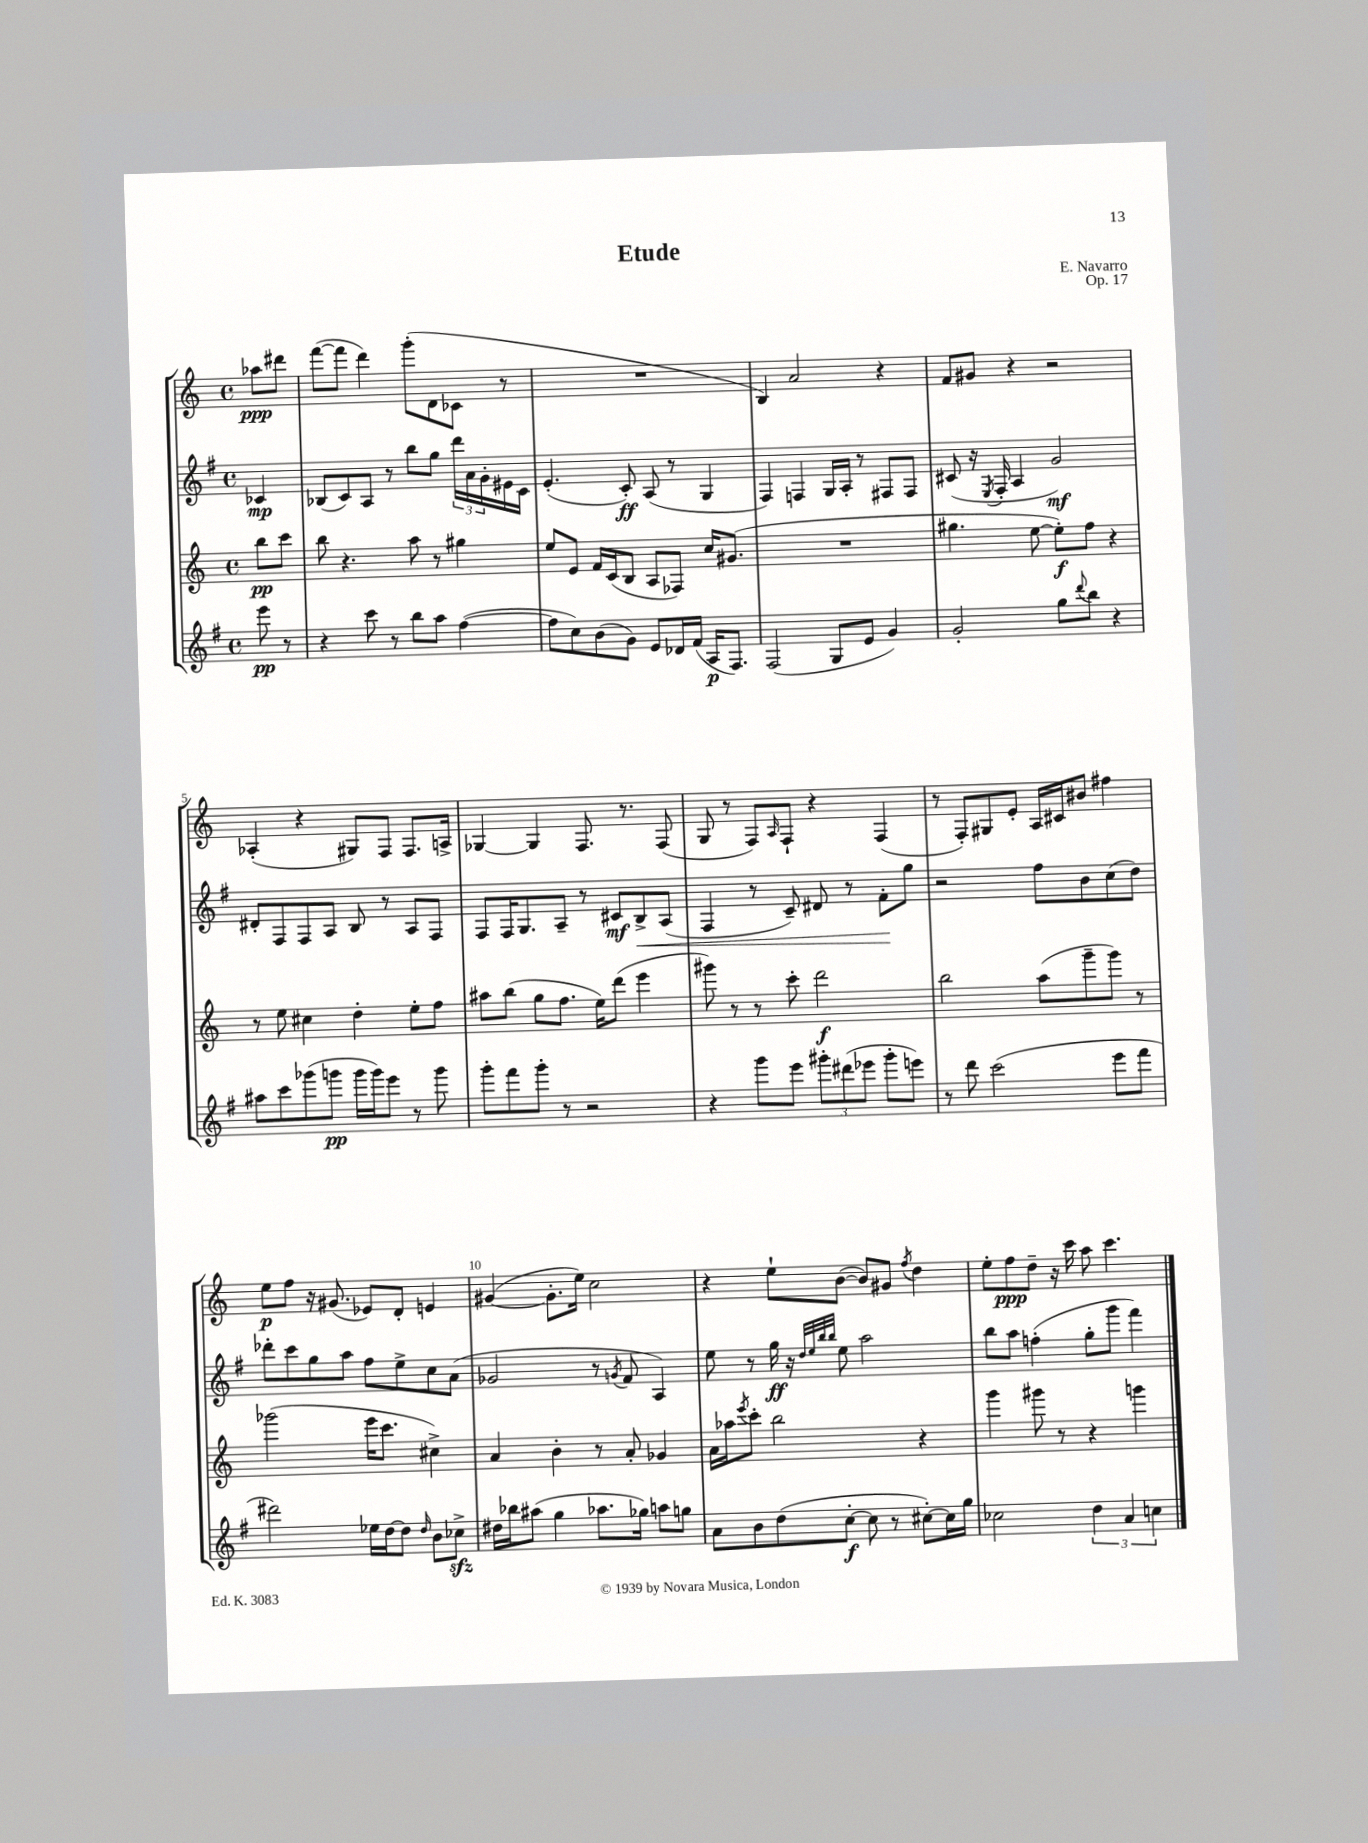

**kern	**kern	**kern	**kern
*staff4	*staff3	*staff2	*staff1
*clefG2	*clefG2	*clefG2	*clefG2
*k[f#]	*k[]	*k[f#]	*k[]
*M4/4	*M4/4	*M4/4	*M4/4
*met(c)	*met(c)	*met(c)	*met(c)
8eee	8bb	4c-	8aa-
8r	8ccc	.	8ddd#
=	=	=	=
4r	8bb	(8B-	([8fff
.	4.r	8c)	8fff]
8ccc	.	8A	4ddd)
8r	.	8r	.
8bb	8aa	8bb	(8ggg'
8aa	8r	8gg	8d
([4ff#	4gg#	24ddd	8c-
.	.	24a	.
.	.	24g'	.
.	.	16e#	8r
.	.	16c	.
=	=	=	=
8ff#]	8ee	(4.e'	1r
8cc)	8e	.	.
(8b	16f	.	.
.	(16c	.	.
8g)	8B	8c')	.
8e	8A	(8A	.
16d-	8F-)	8r	.
(16f#	.	.	.
16A	16cc	4G	.
8.F#)	(8.g#	.	.
=	=	=	=
(2F#	1r	4F#)	4B)
.	.	4F	2a
8G	.	16G	.
.	.	16A'	.
8e	.	8r	.
4g)	.	8F#	4r
.	.	8F#	.
=	=	=	=
2g'	4.gg#	(8c#	8f
.	.	16r	8g#
.	.	8qE	.
.	.	16F#'	.
.	.	4A	4r
.	[8ee	.	.
8gg	8ee'])	2g)	2r
8qqddd	.	.	.
8bb	8ff	.	.
4r	4r	.	.
=	=	=	=
8aa#	8r	8d#'	(4A-'
8ccc	8ee	8F#	.
(8ggg-	4cc#	8F#	4r
8ggg	.	8A	.
16ggg	4dd'	8B	8G#)
16ggg)	.	.	.
8eee	.	8r	8F
8r	8ee'	8A	8.F
8ggg	8ff	8F#	.
.	.	.	16A^
=	=	=	=
8ggg'	8aa#	8F#	[4G-
8fff#	(8bb	16F#	.
.	.	8.G	.
8ggg'	8gg	.	4G-]
8r	8.ff	8A~	.
2r	.	8r	8.F
.	16ee)	.	.
.	(8ddd	8c#	.
.	.	.	8.r
.	4eee	8B^	.
.	.	(8A	(8F
=	=	=	=
4r	8ggg#)	4F#	8G
.	8r	.	8r
8ggg	8r	8r	8F)
.	.	.	16qqA
8eee	8ccc'	8c~)	8F`
12ggg#'	2ddd	8d#	4r
(12ddd#	.	.	.
.	.	8r	.
12eee-	.	.	.
8ggg#'	.	8f#'	(4F
8eee)	.	8gg	.
=	=	=	=
8r	2bb	2r	8r
8ddd	.	.	8F')
(2ccc	.	.	8G#
.	.	.	8e'
.	(8aa	8ff#	16A
.	.	.	16c#
.	8ggg~	8b	8b#
8eee	8ggg)	(8cc	4ff#
8fff#	8r	8dd)	.
=	=	=	=
2ddd#)	(2ggg-	8ddd-'	8ee
.	.	8ccc	8ff
.	.	8gg	16r
.	.	.	(8.g#
.	.	8aa	.
16ee-	16eee	8ff#	8e-)
[16dd	8.ccc	.	.
8dd]	.	8ee^	8d'
16qqdd	.	.	.
8b	4cc#^)	8cc	4e
8cc-^	.	(8a	.
=	=	=	=
16dd#	4a	2g-	([4g#
16bb-	.	.	.
(8aa#	.	.	.
4gg	4b'	.	8.g#']
.	.	.	16ee)
8.aa-	8r	8r	2cc
.	.	8qg	.
.	8a'	8f#	.
16gg-)	.	.	.
8aa	4g-	4A)	.
8gg	.	.	.
=	=	=	=
8a	16a	8ee	4r
.	16aa-	.	.
.	8qeee	.	.
8b	8ccc'	8r	.
(8dd	2bb	16gg	8ee`
.	.	16r	.
.	.	32qqdd	.
.	.	32qqee	.
.	.	32qqbb	.
.	.	32qqbb	.
[8cc'	.	8ee	([8b
8cc]	.	2aa	8b])
8r	.	.	8g#
.	.	.	8qff
[8cc#')	4r	.	4dd
16cc#]	.	.	.
16gg	.	.	.
=	=	=	=
2cc-	4ggg	8bb	8ee'
.	.	8aa	8ff
.	8ggg#	(4ff'	8dd~
.	8r	.	16r
.	.	.	16ccc
6dd	4r	8gg'	8aa
.	.	8ggg	4.ccc
6a	.	.	.
.	4ggg	4fff#)	.
6cc	.	.	.
==	==	==	==
*-	*-	*-	*-
